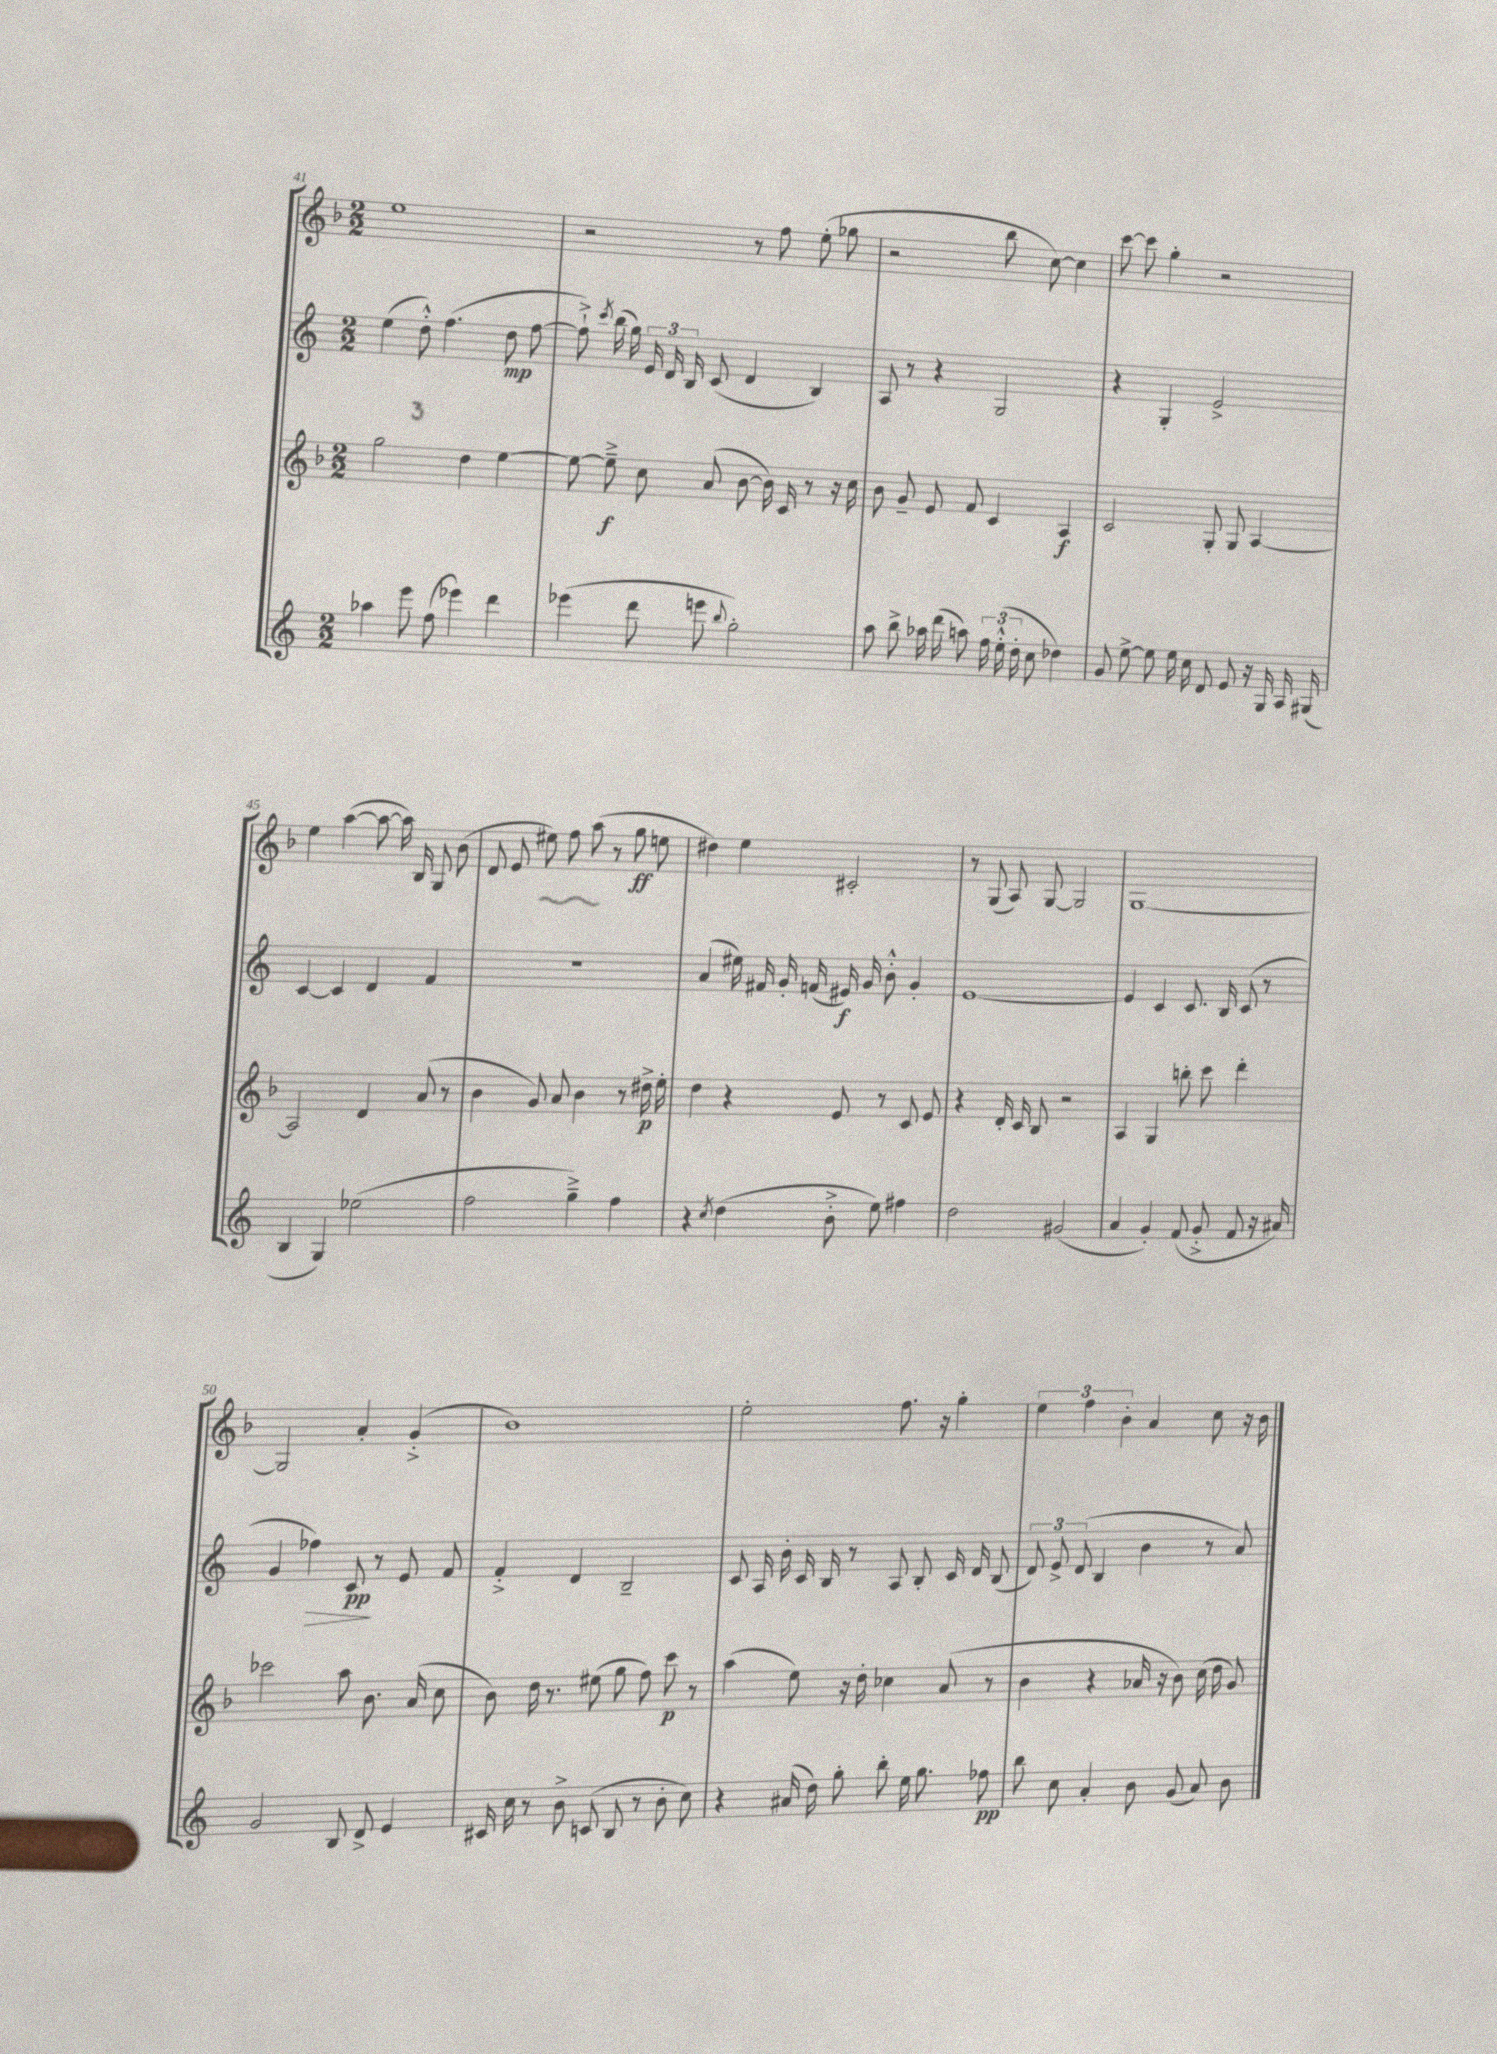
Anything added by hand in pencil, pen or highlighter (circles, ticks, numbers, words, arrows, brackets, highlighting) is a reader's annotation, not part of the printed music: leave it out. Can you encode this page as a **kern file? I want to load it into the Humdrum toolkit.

**kern	**kern	**kern	**kern
*staff4	*staff3	*staff2	*staff1
*clefG2	*clefG2	*clefG2	*clefG2
*k[]	*k[b-]	*k[]	*k[b-]
*M2/2	*M2/2	*M2/2	*M2/2
4aa-	2gg	(4ee	1ee
8eee	.	8dd'^^)	.
(8ff	.	(4.ff	.
4eee-)	4dd	.	.
4ddd	[4ee	8dd	.
.	.	[8ff	.
=	=	=	=
(4eee-	8ee_	8ff`^])	2r
.	.	8qccc	.
.	8ee~^]	(16bb	.
.	.	16gg)	.
8ddd	8cc	24e	.
.	.	24d	.
.	.	24B	.
8eee	(8a	(8c	.
8qqbb	.	.	.
2gg')	[8b-	4d	8r
.	16b-])	.	8ff
.	16c	.	.
.	8r	4B)	(8ee'
.	16r	.	8gg-
.	16cc	.	.
=	=	=	=
8aa	8b-	8A	2r
8bb^	8g~	8r	.
16aa-	8e	4r	.
(16ddd	.	.	.
8aa)	8f	.	.
24ff	4c	2G	8bb-
(24ee'^^	.	.	.
24dd'	.	.	.
8cc	.	.	[8cc)
4dd-)	4A	.	4cc]
=	=	=	=
8g	2c	4r	[8ccc
[8ee^	.	.	8ccc]
8ee]	.	4G'	4gg'
16ee	.	.	.
16cc	.	.	.
8d	8G'	2e^	2r
8e	8G	.	.
16r	[4A	.	.
16G	.	.	.
16A	.	.	.
(16G#	.	.	.
=	=	=	=
4B	2A]	[4c	4ee
4G)	.	4c]	([4aa
(2ee-	4d	4d	8aa_
.	.	.	16aa])
.	.	.	16B-
.	(8a	4f	8G
.	8r	.	(8b-
=	=	=	=
2ff	4b-	1r	8d
.	.	.	8e
.	8g)	.	8ee#)
.	8a	.	8ff
4gg~^)	4b-	.	(8aa
.	.	.	8r
4ff	8r	.	8gg
.	16dd#^	.	8ee
.	16ee'	.	.
=	=	=	=
4r	4dd	(4a	4dd#)
8qcc	.	.	.
(4dd	4r	16ee#)	4ee
.	.	16f#	.
.	.	16g'	.
.	.	(16f	.
8b'^	8e	16e#)	2c#'
.	.	16g	.
8ee)	8r	8b'^^	.
4ff#	8c	4g'	.
.	8e	.	.
=	=	=	=
2dd	4r	[1e	8r
.	.	.	(8G
.	16d'	.	8A)
.	16c	.	.
.	8B-	.	[8G
(2g#	2r	.	2G]
=	=	=	=
4a	4A	4e]	[1G
4g')	4G	4c	.
(8f	8bb'	8.c	.
8g'^	8ccc	.	.
.	.	16B	.
8f	4ddd'	(8c	.
16r	.	8r	.
16a#)	.	.	.
=	=	=	=
2g	2ccc-	4g	2G]
.	.	4ff-)	.
8B	8aa	8c	4a'
8d^	8.b-	8r	.
4e	.	8e	(4g'^
.	(16a	.	.
.	8cc	8f	.
=	=	=	=
16c#	8b-)	4f'^	1b-)
16cc	.	.	.
8r	16dd	.	.
.	8.r	.	.
8b^	.	4d	.
(8c	(8ee#	.	.
8B	8gg	2B~	.
8r	8ff)	.	.
8b'	8ccc	.	.
8cc)	8r	.	.
=	=	=	=
4r	(4aa	8c	2ee'
.	.	16A	.
.	.	16b'	.
(16a#	8ee)	16c	.
16dd)	.	16B	.
8gg'	16r	8r	.
.	16dd'	.	.
8bb'	4cc-	8A	8.ff
16ee	.	8B'	.
8.gg	.	.	16r
.	(8a	16c	4gg'
.	.	16d	.
8ff-	8r	(8B	.
=	=	=	=
8bb	4b-	12d)	6ee
.	.	12e^	.
8cc	.	.	.
.	.	(12d	6ff
4a'	4r	4B	.
.	.	.	6b-'
8b	16a-	4b	4a
.	16r	.	.
(8g	8b-)	.	.
8a)	(16cc	8r	8cc
.	16dd	.	.
8b	8g)	8a)	16r
.	.	.	16b-
==	==	==	==
*-	*-	*-	*-
